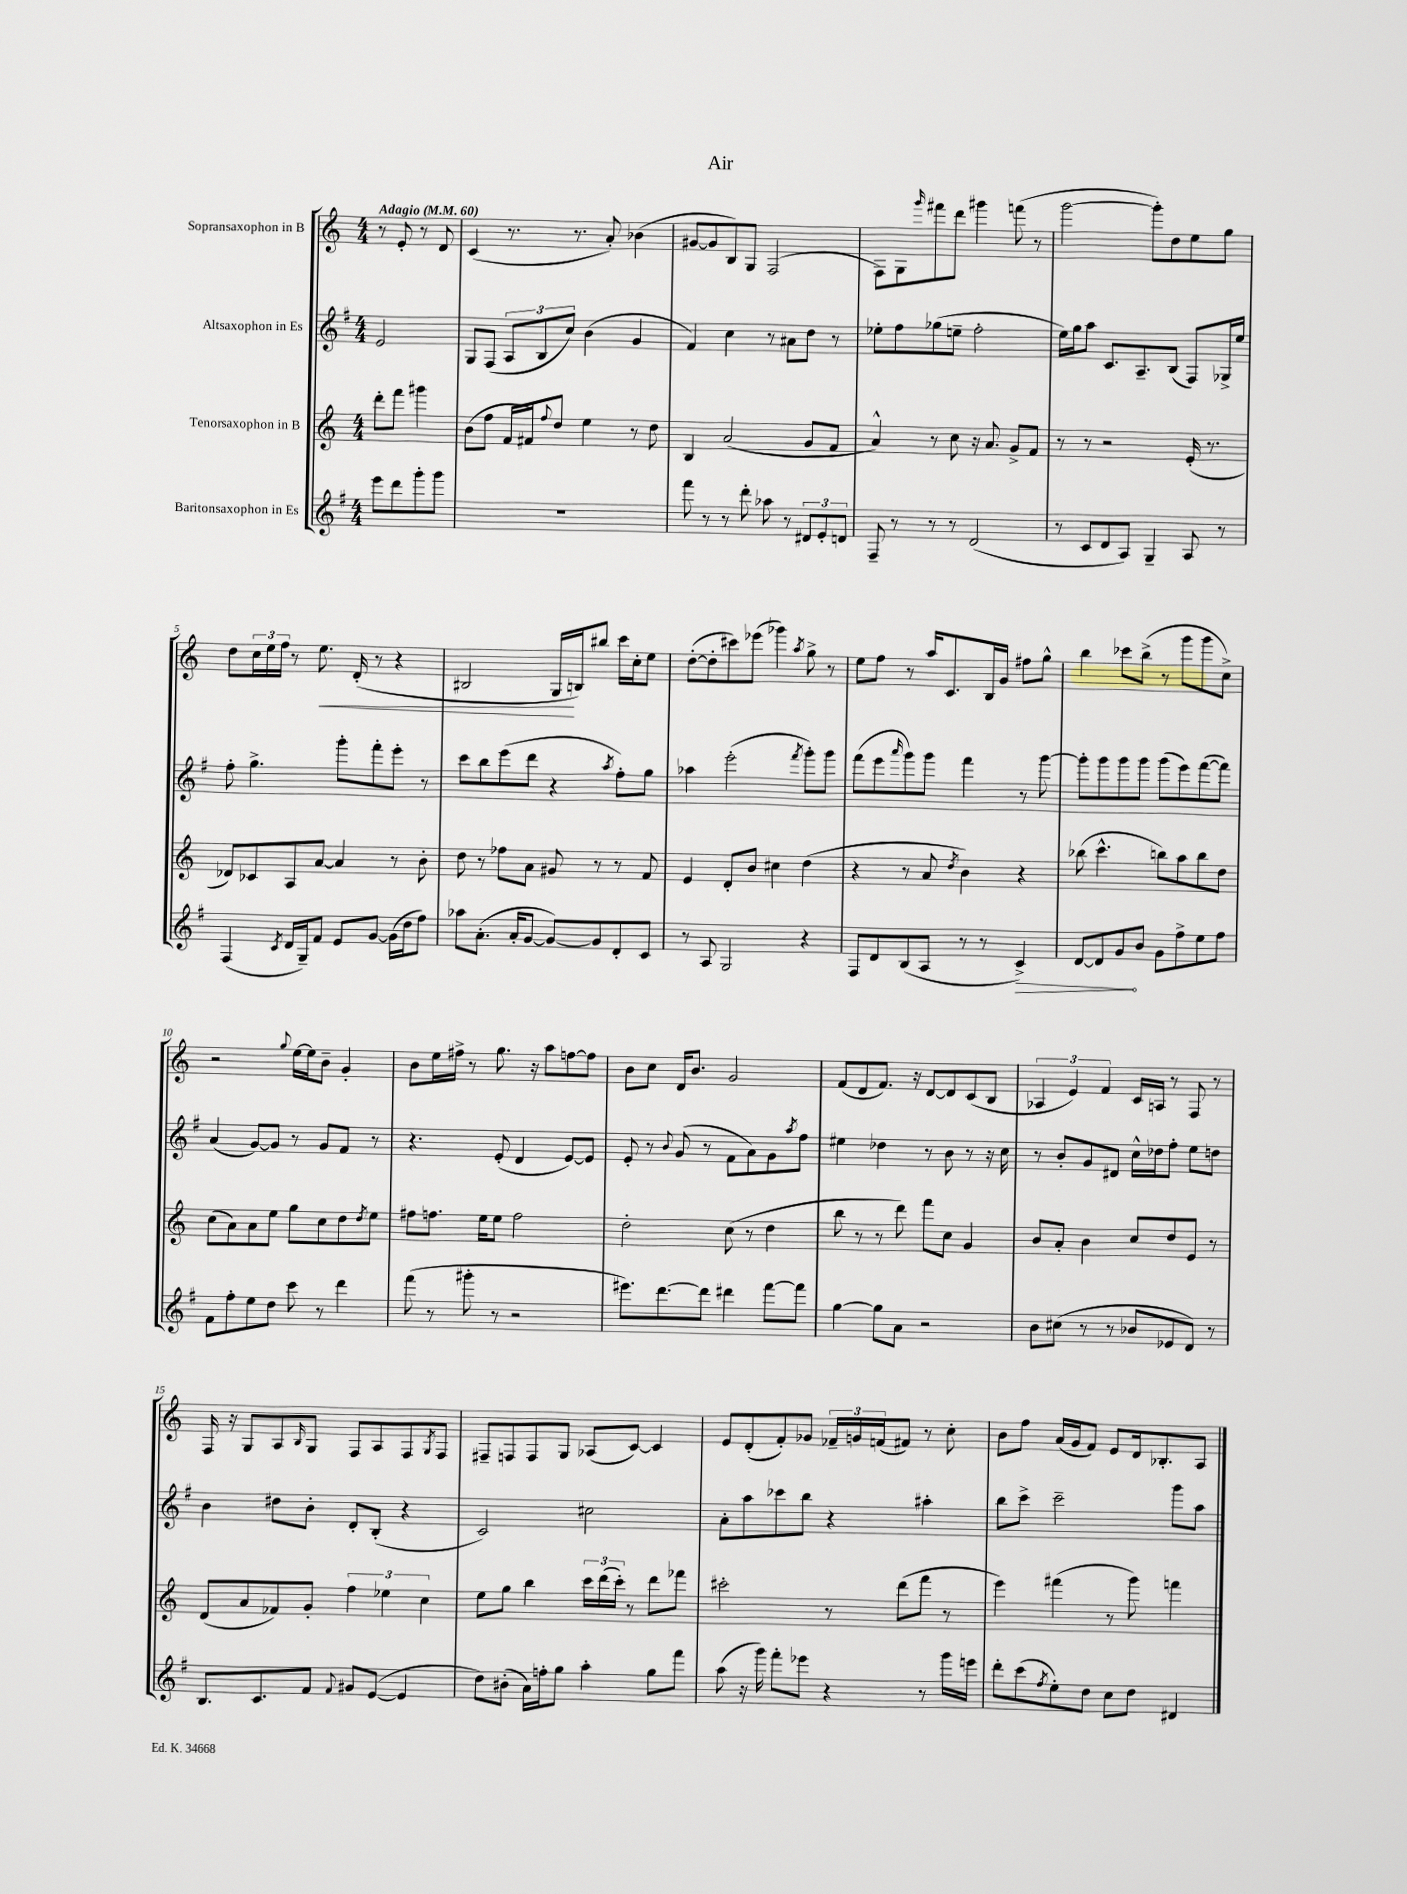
\header { title = "Air" }
<<
\new StaffGroup <<
\new Staff = "s0" \with { instrumentName = "Sopransaxophon in B" } {
    \clef treble \key c \major \numericTimeSignature \time 4/4 \partial 2 \tempo "Adagio" 4 = 60
    r8 e'8-. r8 d'8 |
    c'4( r8. r8. a'8-.) bes'4( |
    gis'8~ gis'8 b8) g8 f2( |
    f8) g8 \grace { g'''16 } fis'''8 d'''8 gis'''4 f'''8( r8 |
    g'''2~ g'''8-.) d''8 e''8 g''8 |
    d''8 \tuplet 3/2 { c''16 e''16 f''16 } r8 e''8.\< d'16-.( r8 r4 |
    bis2 g16\! b16) bis''8 c'''16 c''16-. e''8 |
    d''8~-.( d''8-. cis'''8) ees'''8( ges'''4) \acciaccatura { a''8 } g''8-> r8 |
    e''8 f''8 r8 a''16 c'8. b16 g'16 fis''8 g''8-^ |
    b''4 ces'''8 b''8->( r8 g'''8 g'''8 c''8->) |
    r2 \appoggiatura { g''8 } e''16~ e''16 b'8-- g'4-. |
    b'8 e''16 fis''16-> r8 g''8. r16 a''8 f''8~ f''8 |
    b'8 c''8 d'16 b'8. g'2 |
    f'8( d'8 f'8.) r16 d'8~ d'8 c'8( b8 |
    \tuplet 3/2 { aes4 e'4) f'4 } c'16 a16 r8 f8 r8 |
    f16 r16 g8 a8 \grace { b16 } g8 f8 a8 f8 \acciaccatura { g8 } f8 |
    fis8-- f8 f8 g8 aes8( c'8~) c'4 |
    e'8 d'8-.( f'8-.) ges'8 \tuplet 3/2 { fes'16-- g'16 f'16( } fis'8) r8 c''8-. |
    b'8 f''8 a'16( g'16 f'8) e'8 d'16 bes8.-. a8 \bar "|." |
}
\new Staff = "s1" \with { instrumentName = "Altsaxophon in Es" } {
    \clef treble \key g \major \numericTimeSignature \time 4/4 \partial 2
    e'2 |
    g8 fis8( \tuplet 3/2 { a8 b8 c''8) } b'4( g'4 |
    fis'4) c''4 r8 ais'8 d''8 r8 |
    ees''8-. fis''8 ges''8( e''8-- fis''2-. |
    e''16) g''16 a''8 c'8. a8.-- b8( fis8) ges16-> e''16 |
    fis''8-. g''4.-> g'''8-. fis'''8-. e'''8-. r8 |
    c'''8 b''8 e'''8( d'''8 r4 \acciaccatura { a''8 } fis''8-.) g''8 |
    aes''4 e'''2-.( \acciaccatura { fis'''8 } g'''8-.) g'''8 |
    fis'''8( e'''8 \grace { a'''16 } g'''8) g'''8 fis'''4 r8 g'''8~ |
    g'''8-. g'''8 g'''8 g'''8 g'''8( e'''8) fis'''8~( fis'''8) |
    a'4( g'8~) g'8 r8 g'8 fis'8 r8 |
    r4. e'8-.( d'4 e'8~) e'8 |
    e'8-. r8 \appoggiatura { b'8 } g'8( r8 fis'8 a'8) g'8 \acciaccatura { a''8 } fis''8 |
    eis''4 des''4 r8 b'8 r8 r16 c''16 |
    r8 b'8-. g'8 dis'8 c''16-^ des''16 fis''8-. e''8 d''8 |
    b'4 dis''8 b'8-. d'8-. b8-.( r4 |
    c'2) cis''2 |
    a'8-. a''8 ces'''8 b''8 r4 ais''4-. |
    b''8 c'''8-> c'''2-- g'''8 a''8 \bar "|." |
}
\new Staff = "s2" \with { instrumentName = "Tenorsaxophon in B" } {
    \clef treble \key c \major \numericTimeSignature \time 4/4 \partial 2
    d'''8-. f'''8 gis'''4 |
    b'8( f''8 f'16 fis'16) \appoggiatura { f''8 } d''8 e''4 r8 d''8 |
    b4 a'2( g'8 f'8 |
    a'4-^) r8 c''8 r16 a'8. g'8-> f'8 |
    r8 r8 r2 e'16-.( r8. |
    des'8) ces'8 a8 a'8~ a'4 r8 b'8-. |
    d''8 r8 fes''8 a'8 gis'8 r8 r8 f'8 |
    e'4 d'8-. b'8 cis''4 d''4( |
    r4 r8 a'8 \acciaccatura { d''8 } b'4) r4 |
    bes''8( c'''4.-^ b''8) a''8 b''8 d''8 |
    c''8( a'8) a'8 e''8 g''8 c''8 d''8 \acciaccatura { d''8 } e''8 |
    fis''8 f''8. e''16 e''8 f''2 |
    d''2-. c''8( r8 d''4 |
    b''8 r8 r8 d'''8) f'''8 c''8 g'4 |
    b'8 a'8-. b'4 c''8 d''8 e'8 r8 |
    d'8( a'8 fes'8) g'8-. \tuplet 3/2 { f''4 ees''4 c''4 } |
    e''8 g''8 b''4 \tuplet 3/2 { c'''16 d'''16( c'''16-.) } r8 d'''8 fes'''8 |
    cis'''2-. r8 d'''8( f'''8 r8 |
    e'''4) fis'''4( r8 g'''8) f'''4 \bar "|." |
}
\new Staff = "s3" \with { instrumentName = "Baritonsaxophon in Es" } {
    \clef treble \key g \major \numericTimeSignature \time 4/4 \partial 2
    e'''8 d'''8 g'''8-. g'''8 |
    R1 |
    fis'''8 r8 r8 d'''8-. aes''8 r8 \tuplet 3/2 { dis'8 e'8-. d'8 } |
    fis8-- r8 r8 r8 d'2( |
    r8 c'8 d'8 a8) g4-- a8 r8 |
    fis4( \acciaccatura { c'8 } d'16 g16--) fis'8 e'8 g'8~ g'16( d''16 fis''8) |
    aes''8 a'8.-.( a'16-. g'8~ g'8~) g'8 d'8-. c'8 |
    r8 a8 g2 r4 |
    fis8 d'8 b8( a8 r8 r8 \once \override Hairpin.circled-tip = ##t c'4->\>) |
    d'8~ d'8 g'8\! b'8 g'8 fis''8-> e''8 fis''8 |
    fis'8 fis''8-. e''8 d''8 c'''8 r8 d'''4 |
    fis'''8( r8 gis'''8-. r8 r2 |
    eis'''8.) d'''8.~ d'''8 dis'''4 fis'''8~ fis'''8 |
    g''4~ g''8 a'8 r2 |
    b'8 cis''8( r8 r8 bes'8 ees'8 d'8) r8 |
    b8. c'8. fis'8 \appoggiatura { fis'8 } gis'8 e'8~( e'4 |
    d''8) bis'8-.( a'16) f''16-. g''8 a''4-. g''8 fis'''8 |
    a''8( r16 g'''16) fis'''8-. ees'''8 r4 r8 g'''16 e'''16 |
    d'''8-. c'''8( \acciaccatura { fis''8 } e''8-.) d''8 c''8 d''8 dis'4 \bar "|." |
}
>>
>>
